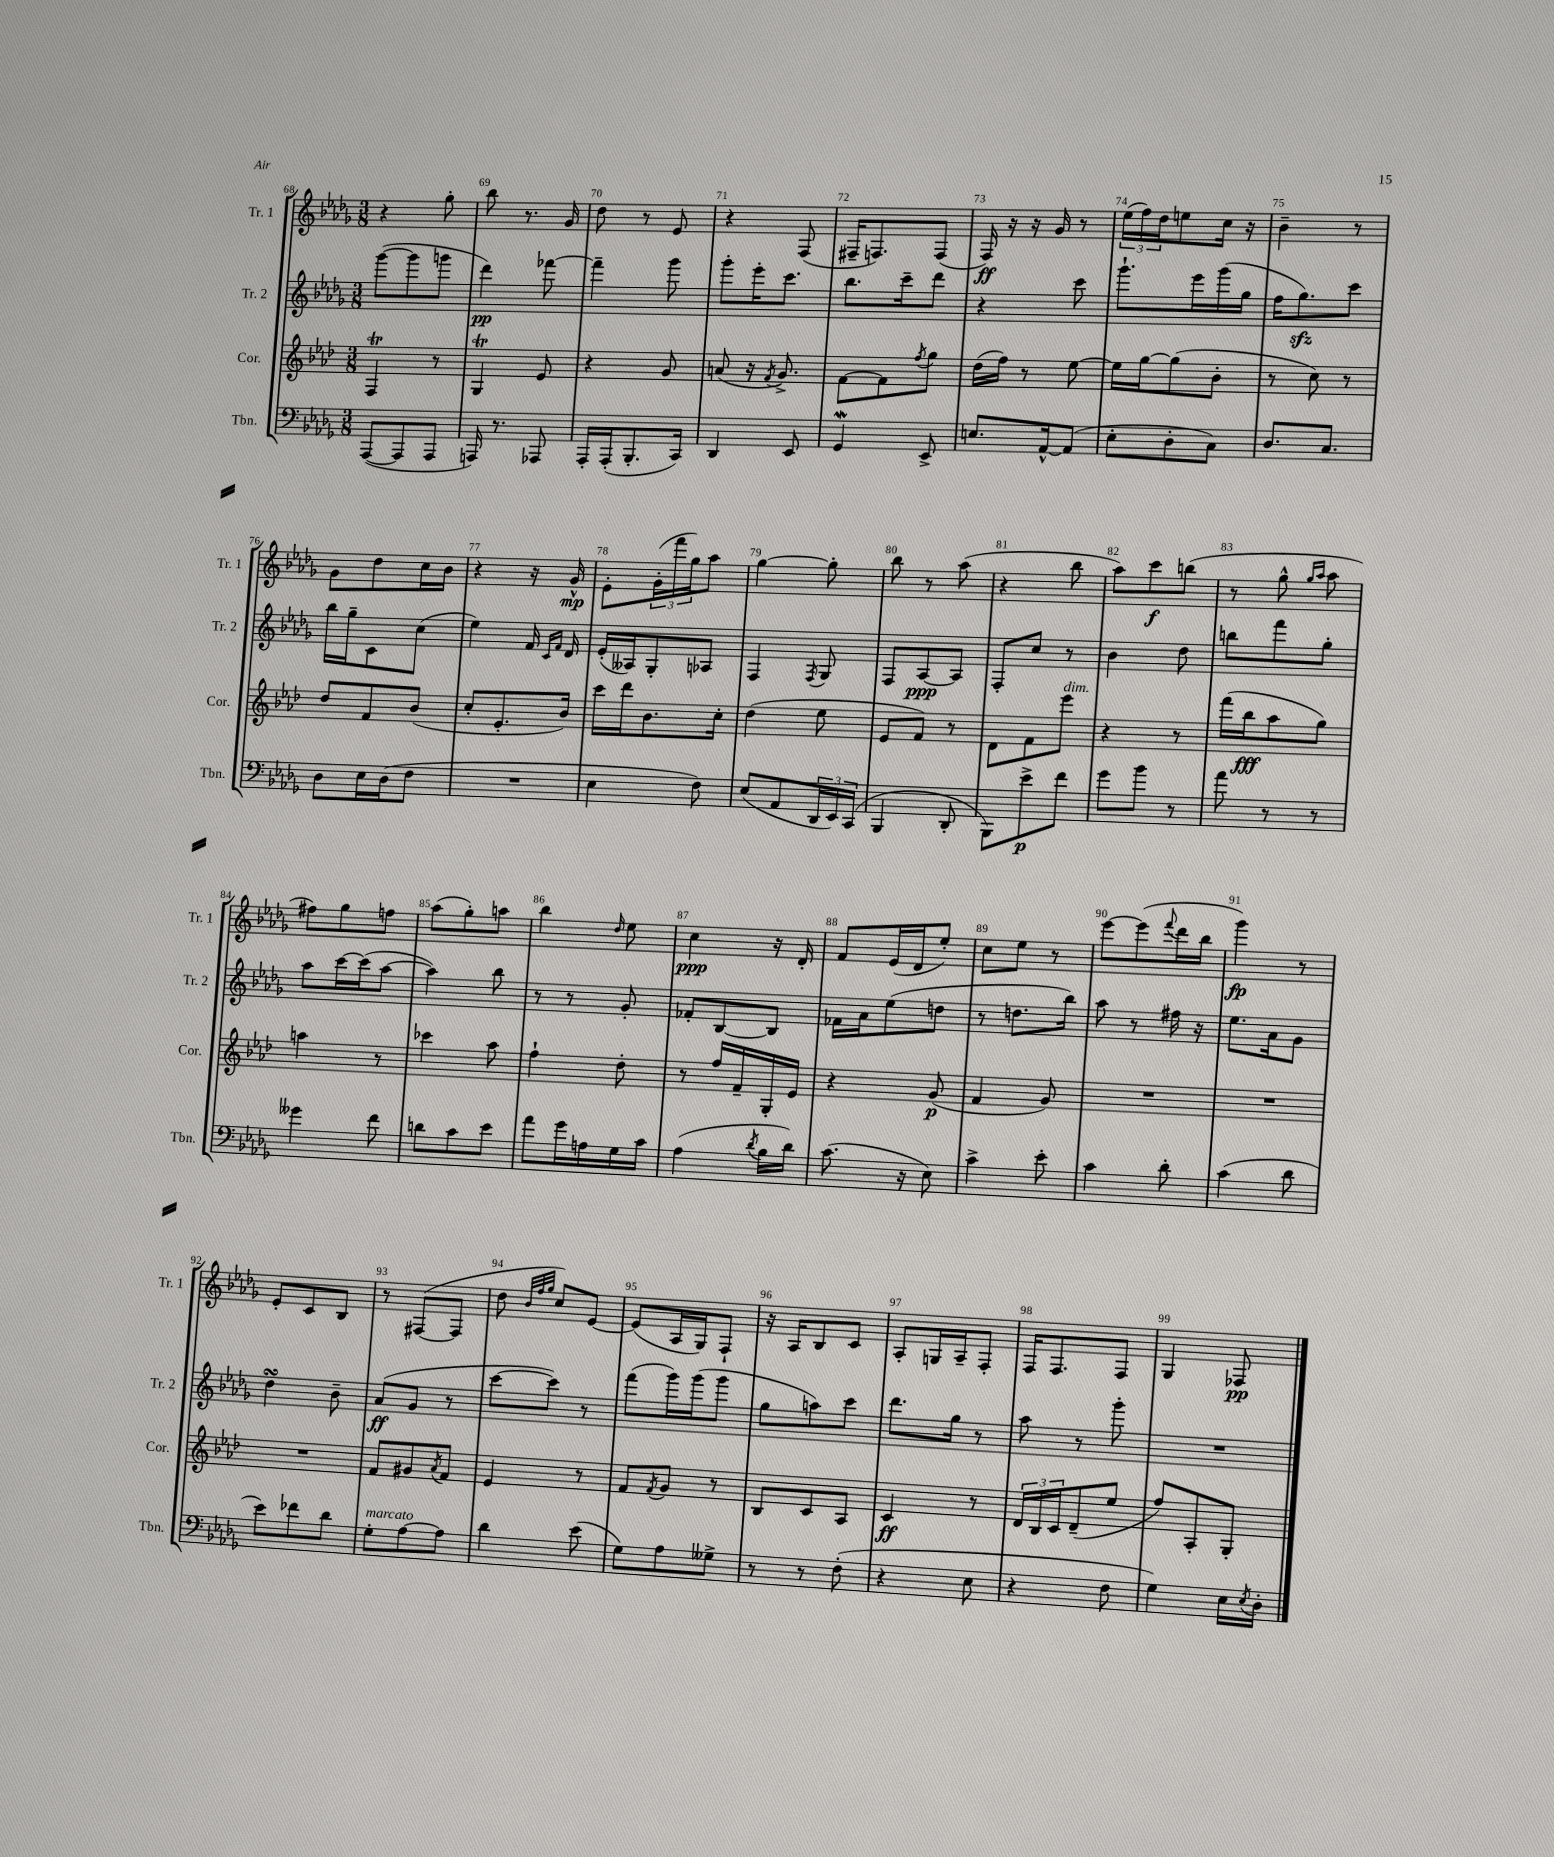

**kern	**dynam	**kern	**dynam	**kern	**dynam	**kern	**dynam
*part4	*part4	*part3	*part3	*part2	*part2	*part1	*part1
*staff4	*staff4	*staff3	*staff3	*staff2	*staff2	*staff1	*staff1
*I"Tbn.	*	*I"Cor.	*	*I"Tr. 2	*	*I"Tr. 1	*
*I'Tbn.	*	*I'Cor.	*	*I'Tr. 2	*	*I'Tr. 1	*
*clefF4	*	*clefG2	*	*clefG2	*	*clefG2	*
*k[b-e-a-d-g-]	*	*k[b-e-a-d-]	*	*k[b-e-a-d-g-]	*	*k[b-e-a-d-g-]	*
*M3/8	*	*M3/8	*	*M3/8	*	*M3/8	*
=68	=68	=68	=68	=68	=68	=68	=68
([8AAA-/L	.	4FT/	.	([8ggg-\L	.	4r	.
8AAA-/]	.	.	.	8ggg-\]	.	.	.
8AAA-/J	.	8r	.	8gggn\J	.	8gg-'\	.
=69	=69	=69	=69	=69	=69	=69	=69
16AAAn/)	.	4Gt/	.	4ddd-\)	pp	8bb-\	.
8.r	.	.	.	.	.	.	.
.	.	.	.	.	.	8.r	.
8AAA-X/	.	8e-/	.	[8fff-X\	.	.	.
.	.	.	.	.	.	16g-/	.
=70	=70	=70	=70	=70	=70	=70	=70
16AAA-'/LL	.	4r	.	4fff-~\]	.	8dd-\	.
(16AAA-'/J	.	.	.	.	.	.	.
8.BBB-'/	.	.	.	.	.	8r	.
.	.	8g/	.	8ggg-\	.	8e-/	.
16CC/Jk)	.	.	.	.	.	.	.
=71	=71	=71	=71	=71	=71	=71	=71
4DD-/	.	(8an/	.	8ggg-'\L	.	4r	.
.	.	16r	.	16eee-'\K	.	.	.
.	.	8qf/	.	.	.	.	.
.	.	8.g^/)	.	8.ccc\J	.	.	.
8EE-/	.	.	.	.	.	(8F/	.
=72	=72	=72	=72	=72	=72	=72	=72
4GG-w/	.	[8f\L	.	8.bb-\L	.	16F#X~/KL	.
.	.	.	.	.	.	8.Fn/)	.
.	.	8f\]	.	.	.	.	.
.	.	.	.	16ccc~\k	.	.	.
.	.	8qff/	.	.	.	.	.
8EE-^/	.	8gg\J	.	8ddd-\J	.	(8F/J	.
=73	=73	=73	=73	=73	=73	=73	=73
8.En/L	.	(16dd-\LL	.	4r	.	16F/)	ff
.	.	16ff\JJ)	.	.	.	16r	.
.	.	8r	.	.	.	16r	.
[16AA-^^/k	.	.	.	.	.	16g-/	.
(8AA-/J]	.	[8ee-\	.	8ccc\	.	8r	.
=74	=74	=74	=74	=74	=74	=74	=74
8E-'\L	.	16ee-\LL]	.	8.ggg-`\L	.	(24ee-\LL	.
.	.	.	.	.	.	24ff\)	.
.	.	[16gg\J	.	.	.	.	.
.	.	.	.	.	.	24dd-\J	.
8D-'\	.	(8gg\]	.	.	.	8een\	.
.	.	.	.	16eee-\L	.	.	.
8C\J)	.	8b-'\J	.	(16ggg-\	.	16cc\Jk	.
.	.	.	.	16gg-\JJ	.	16r	.
=75	=75	=75	=75	=75	=75	=75	=75
8.D-/L	.	8r	.	16ff\KL	.	4b-~\	.
.	.	.	.	8.gg-zz\)	.	.	.
.	.	8cc\)	.	.	.	.	.
8.C/J	.	.	.	.	.	.	.
.	.	8r	.	8ccc\J	.	8r	.
!!LO:LB:g=z
=76	=76	=76	=76	=76	=76	=76	=76
8D-\L	.	8dd-/L	.	16bb-\LL	.	8g-\L	.
.	.	.	.	16gg-~\J	.	.	.
16E-\L	.	8f/	.	8c\	.	8dd-\	.
(16D-\J	.	.	.	.	.	.	.
8F\J	.	(8b-/J	.	(8cc\J	.	16cc\L	.
.	.	.	.	.	.	16b-\JJ	.
=77	=77	=77	=77	=77	=77	=77	=77
4.r	.	8cc'/L	.	4ee-\)	.	4r	.
.	.	8.e-'/	.	.	.	.	.
.	.	.	.	16f/	.	16r	.
.	.	.	.	16qqc/LL	.	.	.
.	.	.	.	16qqf/JJ	.	.	.
.	.	16b-/Jk)	.	16d-/	.	16g-^^/	mp
=78	=78	=78	=78	=78	=78	=78	=78
4E-\	.	16ccc\LL	.	(16e-'/LL	.	8e-'\L	.
.	.	16ddd-\J	.	16A--X/J)	.	.	.
.	.	8.b-\	.	8G-'/	.	(24g-'\L	.
.	.	.	.	.	.	24fff\	.
.	.	.	.	.	.	24gg-\J)	.
8F\)	.	.	.	8A-X/J	.	8aa-\J	.
.	.	16cc'\Jk	.	.	.	.	.
=79	=79	=79	=79	=79	=79	=79	=79
(8E-/L	.	(4dd-\	.	4F/	.	[4gg-\	.
8AA-/	.	.	.	.	.	.	.
.	.	.	.	8qF/	.	.	.
24DD-/L	.	8ee-\	.	8G-/	.	8gg-'\]	.
24EE-/)	.	.	.	.	.	.	.
(24CC/JJ	.	.	.	.	.	.	.
=80	=80	=80	=80	=80	=80	=80	=80
4BBB-/	.	8e-/L	.	8F/L	.	8bb-\	.
.	.	8f/J)	.	[8A-/	ppp	8r	.
8DD-'/	.	8r	.	8A-/J]	.	(8aa-\	.
=81	=81	=81	=81	=81	=81	=81	=81
8BBB-\L)	.	8d-\L	.	8F'/L	.	4r	.
8e-^\	p	8f\	.	8cc/J	.	.	.
!	!	!LO:TX:a:i:t=dim.	!	!	!	!	!
8f\J	.	8eee-\J	.	8r	.	8bb-\	.
=82	=82	=82	=82	=82	=82	=82	=82
8g-\L	.	4r	.	4b-\	.	8aa-\L)	.
8b-\J	.	.	.	.	.	8ccc\	f
8r	.	8r	.	8dd-\	.	(8bbn\J	.
=83	=83	=83	=83	=83	=83	=83	=83
8a-\	.	(16fff\LL	.	8bbn\L	.	8r	.
.	.	16bb-\J	fff	.	.	.	.
8r	.	8aa-\	.	8fff\	.	8gg-^^\	.
.	.	.	.	.	.	16qqgg-/LL	.
.	.	.	.	.	.	16qqaa-/JJ	.
8r	.	8gg\J)	.	8gg-'\J	.	8aa-\	.
!!LO:LB:g=z
=84	=84	=84	=84	=84	=84	=84	=84
4g--X\	.	4aan\	.	8aa-\L	.	8ff#X\L)	.
.	.	.	.	[16ccc\L	.	8gg-\	.
.	.	.	.	(16ccc\J]	.	.	.
8f\	.	8r	.	[8aa-\J	.	8ffn\J	.
=85	=85	=85	=85	=85	=85	=85	=85
8dn\L	.	4ccc-X\	.	4aa-\])	.	(8aa-\L	.
8c\	.	.	.	.	.	8gg-'\)	.
8e-\J	.	8aa-\	.	8bb-\	.	8aan\J	.
=86	=86	=86	=86	=86	=86	=86	=86
8a-\L	.	4ff`\	.	8r	.	4bb-\	.
16g-\L	.	.	.	8r	.	.	.
16An\	.	.	.	.	.	.	.
.	.	.	.	.	.	16qqdd-/	.
16G-\	.	8dd-'\	.	8g-'/	.	8ee-\	.
16c\JJ	.	.	.	.	.	.	.
=87	=87	=87	=87	=87	=87	=87	=87
(4A-\	.	8r	.	8f-X'/L	.	4cc\	ppp
.	.	16ff/LL	.	[8B-/	.	.	.
.	.	16f~/	.	.	.	.	.
8qd-/	.	.	.	.	.	.	.
16B-\LL	.	16G'/	.	8B-/J]	.	16r	.
16d-\JJ)	.	16e-/JJ	.	.	.	16d-'/	.
=88	=88	=88	=88	=88	=88	=88	=88
(8.c\	.	4r	.	16f-X\LL	.	8f/L	.
.	.	.	.	16a-\J	.	.	.
.	.	.	.	(8ee-\	.	(16e-/L	.
16r	.	.	.	.	.	16d-/J	.
8E-\)	.	(8g/	p	8ddn\J	.	8ee-'/J)	.
=89	=89	=89	=89	=89	=89	=89	=89
4c^\	.	4f/	.	8r	.	8cc\L	.
.	.	.	.	8.ddn\L	.	8ee-\J	.
8e-'\	.	8g/)	.	.	.	8r	.
.	.	.	.	16bb-\Jk)	.	.	.
=90	=90	=90	=90	=90	=90	=90	=90
4c\	.	4.r	.	8aa-\	.	[8eee-\L	.
.	.	.	.	8r	.	(8eee-\]	.
.	.	.	.	.	.	8qqfff/	.
8d-'\	.	.	.	16ff#X\	.	16ddd-\L	.
.	.	.	.	16r	.	16bb-\JJ	.
=91	=91	=91	=91	=91	=91	=91	=91
(4c\	.	4.r	.	8.ee-\L	.	4ggg-\)	fp
.	.	.	.	16a-\k	.	.	.
8d-\	.	.	.	8g-\J	.	8r	.
!!LO:LB:g=z
=92	=92	=92	=92	=92	=92	=92	=92
8e-\L)	.	4.r	.	4dd-sSSs\	.	8e-'/L	.
8f-X\	.	.	.	.	.	8c/	.
8d-\J	.	.	.	8b-~\	.	8B-/J	.
=93	=93	=93	=93	=93	=93	=93	=93
!LO:TX:a:i:t=marcato	!	!	!	!	!	!	!
8G-'\L	.	8f/L	.	(8a-/L	ff	8r	.
[8A-\	.	8g#X/	.	8g-/J	.	([8F#X/L	.
.	.	8qa-/	.	.	.	.	.
8A-\J]	.	8f/J	.	8r	.	8F#/J]	.
=94	=94	=94	=94	=94	=94	=94	=94
4d-\	.	4e-/	.	[8ccc\L	.	8dd-\	.
.	.	.	.	.	.	32qqb-/LLL	.
.	.	.	.	.	.	32qqff/	.
.	.	.	.	.	.	32qqgg-/JJJ	.
.	.	.	.	8ccc\J])	.	8cc/L)	.
(8e-\	.	8r	.	8r	.	[8e-/J	.
=95	=95	=95	=95	=95	=95	=95	=95
8G-\L)	.	8f/L	.	(8fff\L	.	(8e-/L]	.
.	.	8qf/	.	.	.	.	.
8A-\	.	8g/J	.	16ggg-\L)	.	16A-/L	.
.	.	.	.	(16ggg-\J	.	16G-/J)	.
8G--X^\J	.	8r	.	8ggg-\J	.	8F`/J	.
=96	=96	=96	=96	=96	=96	=96	=96
8r	.	8B-/L	.	8gg-\L	.	16r	.
.	.	.	.	.	.	16A-/KL	.
8r	.	8c/	.	8aan\)	.	8B-/	.
(8F'\	.	8A-/J	.	8ccc\J	.	8c/J	.
=97	=97	=97	=97	=97	=97	=97	=97
4r	.	4c/	ff	8.ddd-\L	.	8A-'/L	.
.	.	.	.	.	.	16Gn/L	.
.	.	.	.	16gg-\Jk	.	16A-~/J	.
8E-\	.	8r	.	8r	.	8F'/J	.
=98	=98	=98	=98	=98	=98	=98	=98
4r	.	24d-/LL	.	8aa-\	.	16F/KL	.
.	.	24B-/	.	.	.	.	.
.	.	.	.	.	.	8.F/	.
.	.	24c/J	.	.	.	.	.
.	.	(8d-~/	.	8r	.	.	.
8F\	.	8ee-/J	.	8ggg-'\	.	8F/J	.
=99	=99	=99	=99	=99	=99	=99	=99
4G-\)	.	8ff/L)	.	4.r	.	4G-/	.
.	.	8A-'/	.	.	.	.	.
16E-\LL	.	8G'/J	.	.	.	8F-X/	pp
8qE-/	.	.	.	.	.	.	.
16D-'\JJ	.	.	.	.	.	.	.
==	==	==	==	==	==	==	==
*-	*-	*-	*-	*-	*-	*-	*-
